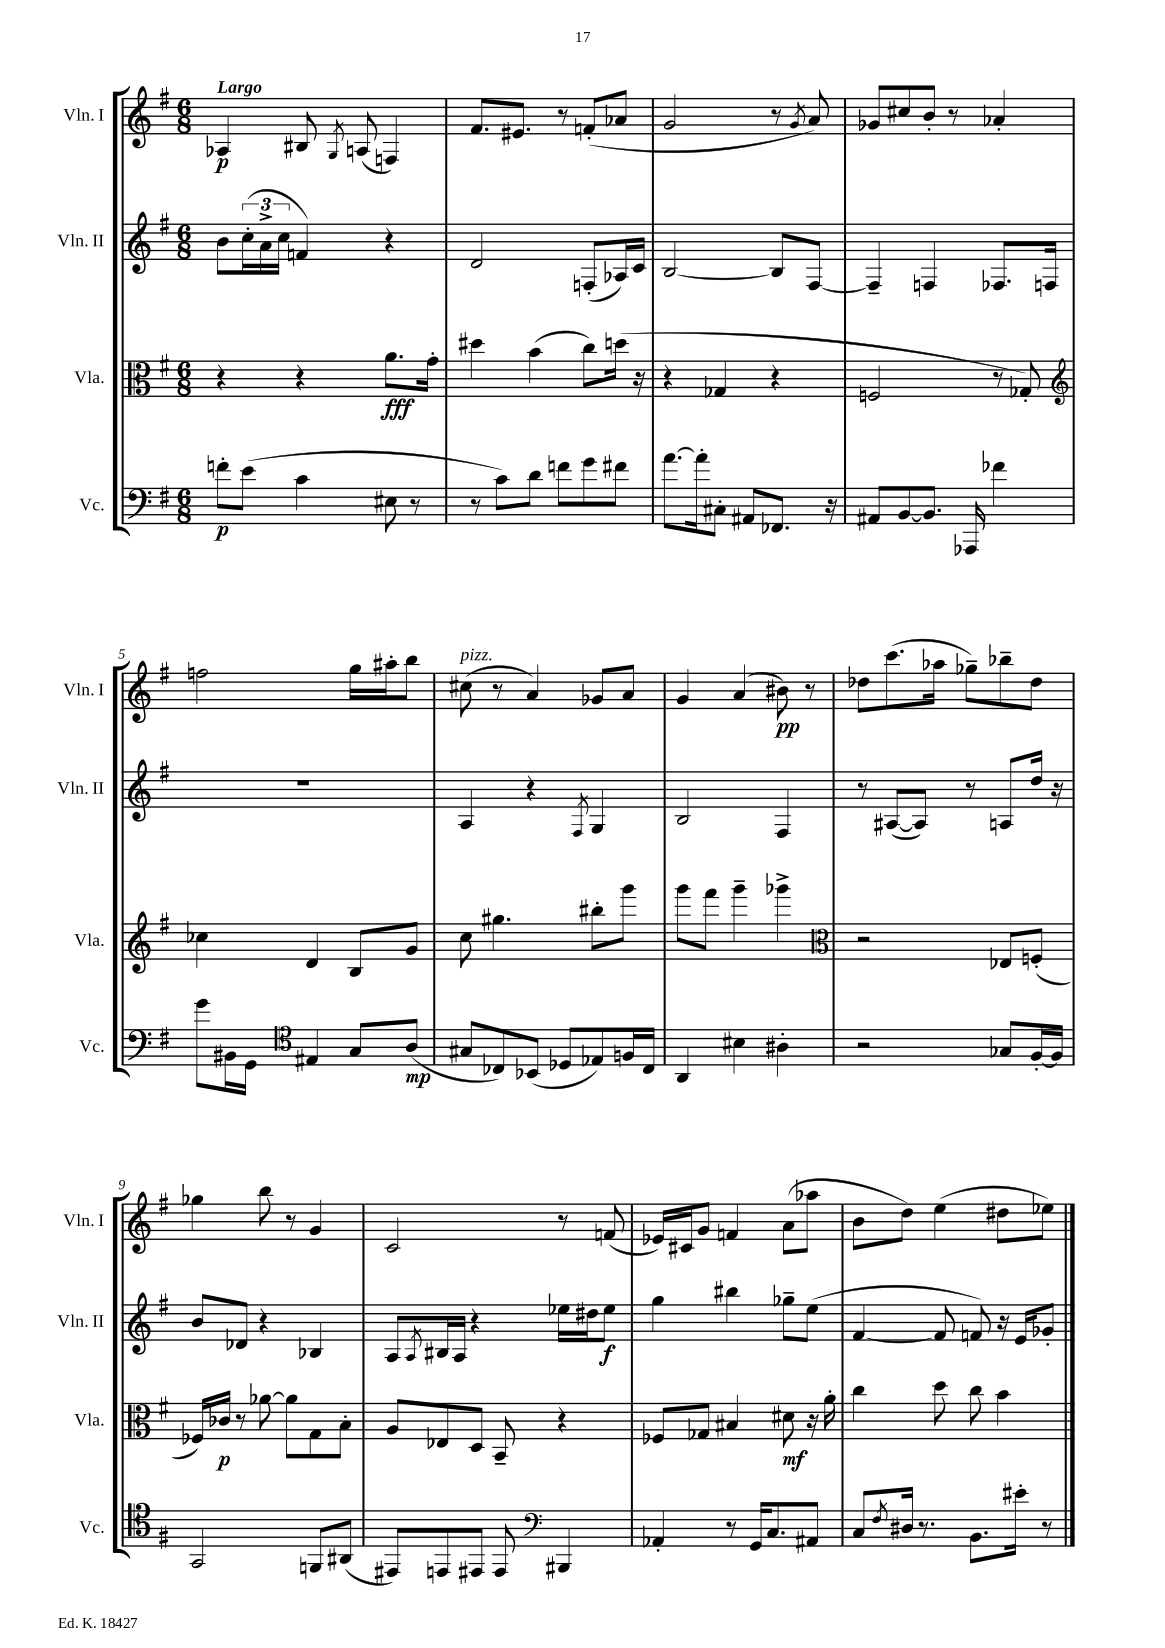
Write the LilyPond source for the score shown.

<<
\new StaffGroup <<
\new Staff = "s0" \with { instrumentName = "Vln. I" shortInstrumentName = "Vln. I" } {
    \clef treble \key g \major \numericTimeSignature \time 6/8 \tempo "Largo"
    aes4\p bis8 \acciaccatura { g8 } a8( f4) |
    fis'8. eis'8. r8 f'8-.( aes'8 |
    g'2 r8 \acciaccatura { g'8 } a'8) |
    ges'8 cis''8 b'8-. r8 aes'4-. |
    f''2 g''16 ais''16-. b''8 |
    cis''8^\markup { \italic "pizz." }( r8 a'4) ges'8 a'8 |
    g'4 a'4( bis'8\pp) r8 |
    des''8 c'''8.( aes''16 ges''8--) bes''8-- des''8 |
    ges''4 b''8 r8 g'4 |
    c'2 r8 f'8( |
    ees'16) cis'16 g'8 f'4 a'8( aes''8 |
    b'8 d''8) e''4( dis''8 ees''8) \bar "|." |
}
\new Staff = "s1" \with { instrumentName = "Vln. II" shortInstrumentName = "Vln. II" } {
    \clef treble \key g \major \numericTimeSignature \time 6/8
    b'8 \tuplet 3/2 { c''16-.( a'16-> c''16 } f'4) r4 |
    d'2 f8-.( aes16) c'16 |
    b2~ b8 fis8~ |
    fis4-- f4 fes8. f16 |
    R2. |
    a4 r4 \acciaccatura { fis8 } g4 |
    b2 fis4 |
    r8 ais8~( ais8) r8 a8 d''16 r16 |
    b'8 des'8 r4 bes4 |
    a8 \acciaccatura { a8 } bis16 a16 r4 ees''16 dis''16 ees''8\f |
    g''4 bis''4 ges''8-- e''8( |
    fis'4~ fis'8 f'8) r16 e'16 ges'8-. \bar "|." |
}
\new Staff = "s2" \with { instrumentName = "Vla." shortInstrumentName = "Vla." } {
    \clef alto \key g \major \numericTimeSignature \time 6/8
    r4 r4 a'8.\fff g'16-. |
    dis''4 b'4( c''8) d''16( r16 |
    r4 ges4 r4 |
    f2 r8 ges8-.) |
    \clef treble ces''4 d'4 b8 g'8 |
    c''8 gis''4. bis''8-. g'''8 |
    g'''8 fis'''8 g'''4-- ges'''4-> |
    \clef alto r2 ees8 f8-.( |
    fes16) ces'16\p r8 aes'8~ aes'8 g8 b8-. |
    a8 ees8 d8 b,8-- r4 |
    fes8 ges8 bis4 dis'8\mf r16 a'16-. |
    c''4 d''8 c''8 b'4 \bar "|." |
}
\new Staff = "s3" \with { instrumentName = "Vc." shortInstrumentName = "Vc." } {
    \clef bass \key g \major \numericTimeSignature \time 6/8
    f'8-.\p e'8( c'4 eis8 r8 |
    r8 c'8) d'8 f'8 g'8 fis'8 |
    a'8.~ a'16-. cis8-. ais,8 fes,8. r16 |
    ais,8 b,8~ b,8. aes,,16 fes'4 |
    g'8 bis,16 g,16 \clef tenor eis4 g8 a8\mp( |
    gis8 ces8) bes,8( des8 ees8) f16 ces16 |
    a,4 bis4 ais4-. |
    r2 ges8 fis16~-. fis16 |
    g,2 f,8 ais,8( |
    eis,8) e,8 eis,8 eis,8 \clef bass bis,,4 |
    aes,4-. r8 g,16 c8. ais,8 |
    c8 \acciaccatura { fis8 } dis16 r8. b,8. eis'16-. r8 \bar "|." |
}
>>
>>
